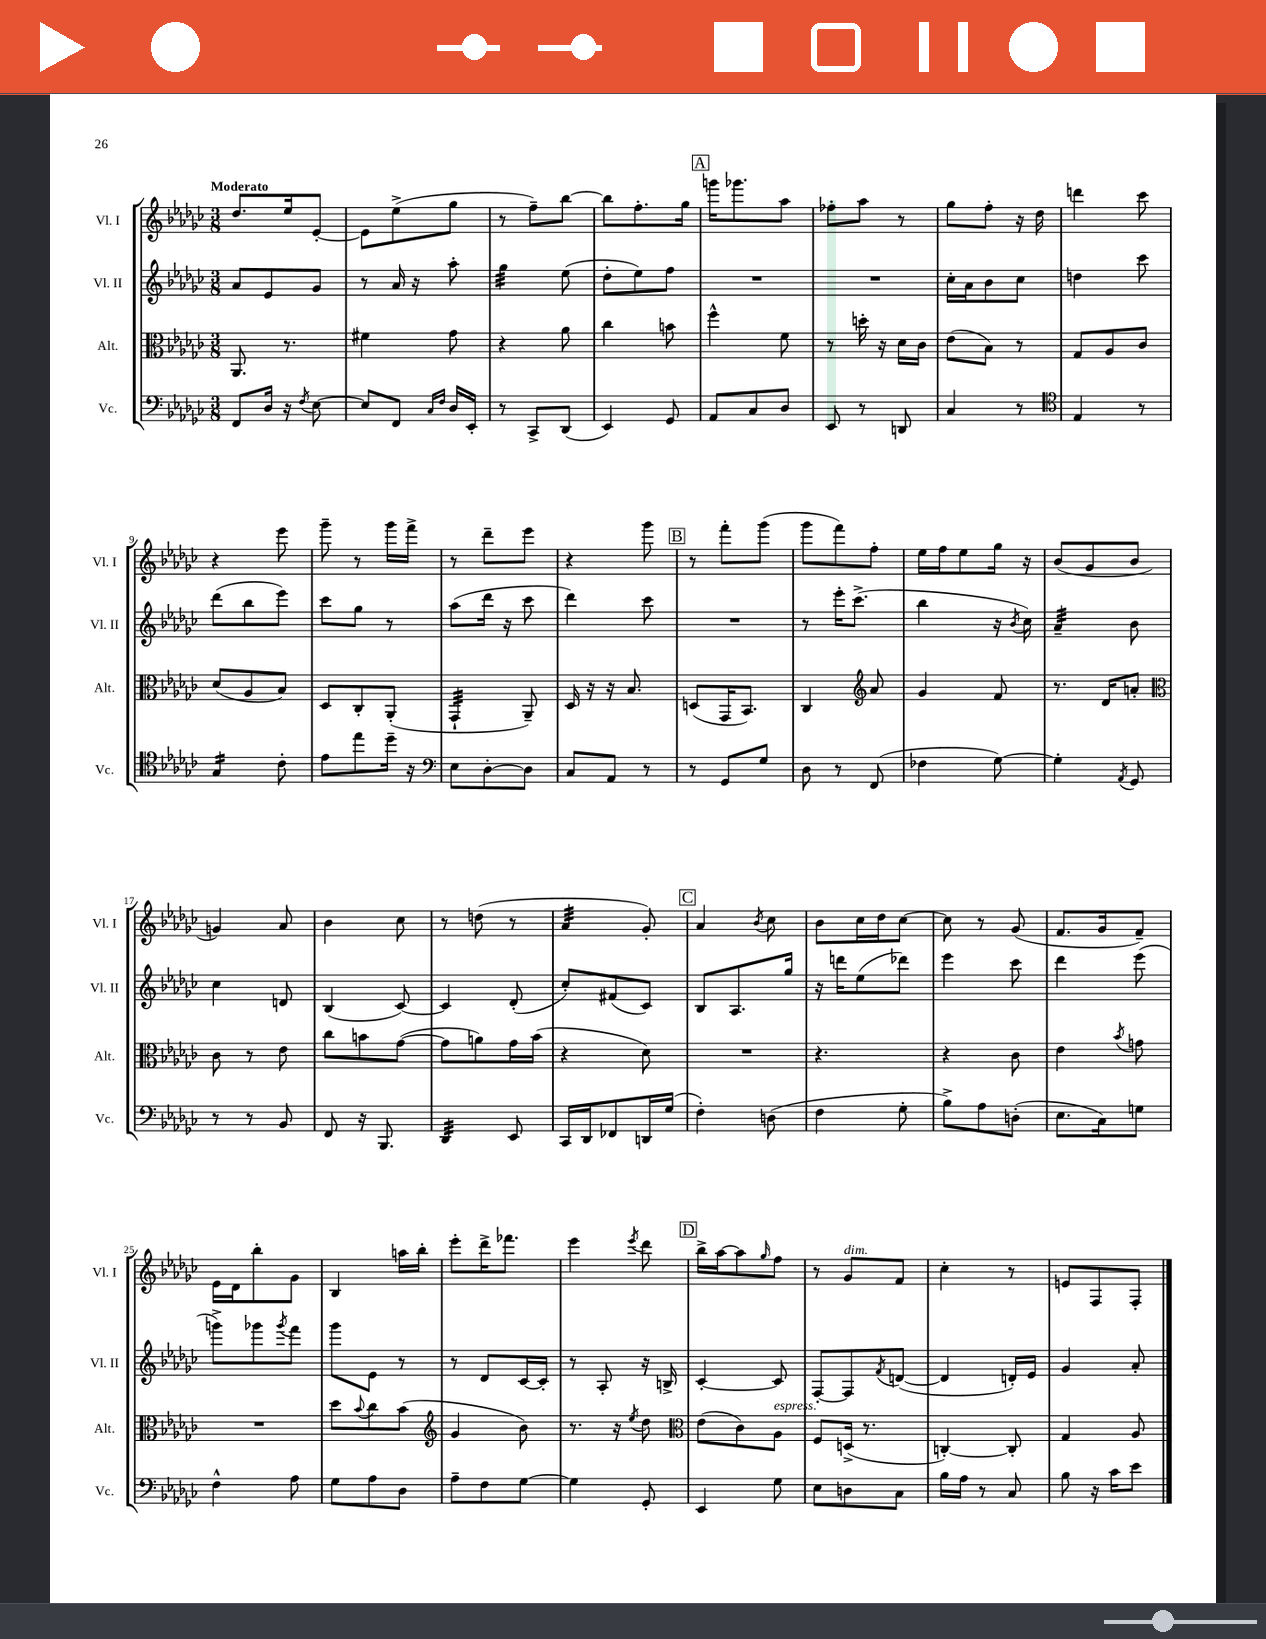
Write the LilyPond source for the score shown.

<<
\new StaffGroup <<
\new Staff = "s0" \with { instrumentName = "Vl. I" shortInstrumentName = "Vl. I" } {
    \clef treble \key ges \major \numericTimeSignature \time 3/8 \tempo "Moderato"
    des''8. ees''16 ees'8~-. |
    ees'8 ees''8->( ges''8 |
    r8 f''8--) bes''8~ |
    bes''8 f''8.-. ges''16 |
    \mark \markup { \box "A" } g'''16 ges'''8. aes''8 |
    fes''8-. aes''8 r8 |
    ges''8 f''8-. r16 des''16 |
    d'''4 ces'''8 |
    r4 ees'''8 |
    ges'''8-- r8 ges'''16 f'''16-> |
    r8 des'''8-- ees'''8 |
    r4 ges'''8 |
    \mark \markup { \box "B" } r8 f'''8-. ges'''8( |
    ges'''8 f'''8) f''8-. |
    ees''16 f''16 ees''8 ges''16 r16 |
    bes'8( ges'8 bes'8 |
    g'4) aes'8 |
    bes'4 ces''8 |
    r8 d''8( r8 |
    aes'4:32 ges'8-.) |
    \mark \markup { \box "C" } aes'4 \acciaccatura { bes'8 } ces''8 |
    bes'8 ces''16 des''16 ces''8~ |
    ces''8 r8 ges'8( |
    f'8. ges'16 f'8--) |
    ees'16 des'16 bes''8-. ges'8 |
    bes4 a''16 bes''16-. |
    ees'''8-. des'''16-> fes'''8. |
    ees'''4 \acciaccatura { ees'''8 } des'''8 |
    \mark \markup { \box "D" } bes''16-> aes''16~ aes''8 \grace { ges''16 } f''8 |
    r8 ges'8^\markup { \italic "dim." } f'8 |
    ces''4-. r8 |
    e'8 f8 f8-. \bar "|." |
}
\new Staff = "s1" \with { instrumentName = "Vl. II" shortInstrumentName = "Vl. II" } {
    \clef treble \key ges \major \numericTimeSignature \time 3/8
    aes'8 ees'8 ges'8 |
    r8 aes'16 r16 aes''8-. |
    ges''4:32 ees''8( |
    des''8-. ees''8) f''8 |
    \mark \markup { \box "A" } R4. |
    R4. |
    ces''16-. aes'16 bes'8 ces''8 |
    d''4 ces'''8 |
    des'''8( bes''8 ees'''8) |
    ces'''8 ges''8 r8 |
    aes''8( des'''16 r16 ces'''8 |
    des'''4) ces'''8 |
    \mark \markup { \box "B" } R4. |
    r8 ees'''16-. ces'''8.->( |
    bes''4 r16 \acciaccatura { bes'8 } ces''16) |
    aes'4:32-- bes'8 |
    ces''4 d'8 |
    bes4( ces'8~) |
    ces'4 des'8-.( |
    ces''8-.) fis'8( ces'8) |
    \mark \markup { \box "C" } bes8 aes8. ges''16 |
    r16 d'''16 ees''8( des'''8) |
    ees'''4 ces'''8 |
    des'''4 ees'''8( |
    g'''8->) ges'''8 \acciaccatura { ges'''8 } f'''8 |
    ges'''8 ees'8 r8 |
    r8 des'8 ces'16~ ces'16-. |
    r8 aes8-. r16 b16-> |
    \mark \markup { \box "D" } ces'4~-. ces'8 |
    f8~-. f8 \acciaccatura { f'8 } d'8~( |
    d'4 d'16-.) ees'16 |
    ges'4 aes'8-. \bar "|." |
}
\new Staff = "s2" \with { instrumentName = "Alt." shortInstrumentName = "Alt." } {
    \clef alto \key ges \major \numericTimeSignature \time 3/8
    aes,8. r8. |
    fis'4 ges'8 |
    r4 aes'8 |
    ces''4 b'8 |
    \mark \markup { \box "A" } f''4-^ f'8 |
    r8 d''16-. r16 des'16 ces'16 |
    ees'8( bes8) r8 |
    ges8 aes8 ces'8 |
    des'8( aes8 bes8) |
    des8 ces8-. aes,8-.( |
    ges,4:32-! aes,8--) |
    des16 r16 r16 bes8. |
    \mark \markup { \box "B" } d8( ges,16 bes,8.) |
    ces4 \clef treble aes'8 |
    ges'4 f'8 |
    r8. des'16 a'8-. |
    \clef alto ces'8 r8 ees'8 |
    ces''8 b'8 ges'8~( |
    ges'8 a'8) ges'16 bes'16( |
    r4 des'8) |
    \mark \markup { \box "C" } R4. |
    r4. |
    r4 ces'8 |
    ees'4 \acciaccatura { bes'8 } g'8 |
    R4. |
    des''8 \appoggiatura { bes'8 } ces''8 bes'8( |
    \clef treble ges'4 bes'8) |
    r8. r16 \acciaccatura { ees''8 } des''8 |
    \mark \markup { \box "D" } \clef alto ees'8( ces'8) aes8^\markup { \italic "espress." } |
    f8 d16->( r8. |
    c4~-.) c8-. |
    ges4 aes8 \bar "|." |
}
\new Staff = "s3" \with { instrumentName = "Vc." shortInstrumentName = "Vc." } {
    \clef bass \key ges \major \numericTimeSignature \time 3/8
    f,8 des16 r16 \acciaccatura { f8 } ees8~ |
    ees8 f,8 \grace { ces16 f16 } des16 ees,16-. |
    r8 ces,8-> des,8( |
    ees,4) ges,8 |
    \mark \markup { \box "A" } aes,8 ces8 des8 |
    ees,8 r8 d,8 |
    ces4 r8 |
    \clef tenor ees4 r8 |
    ges4:16 ces'8-. |
    ees'8 ees''8 des''16-- r16 |
    \clef bass ees8 des8~-. des8 |
    ces8 aes,8 r8 |
    \mark \markup { \box "B" } r8 ges,8 ges8 |
    des8 r8 f,8( |
    fes4 ges8~) |
    ges4-. \acciaccatura { aes,8 } ges,8 |
    r8 r8 bes,8 |
    f,8 r16 bes,,8. |
    des,4:32 ees,8 |
    ces,16 des,16 fes,8 d,16 ges16( |
    \mark \markup { \box "C" } f4-.) d8( |
    f4 ges8-. |
    bes8->) aes8 d8-.( |
    ees8. ces16) g8 |
    f4-^ aes8 |
    ges8 aes8 des8 |
    aes8-- f8 ges8~ |
    ges4 ges,8-. |
    \mark \markup { \box "D" } ees,4 ges8 |
    ees8 d8 ces8 |
    bes16 aes16 r8 ces8 |
    bes8 r16 ces'16 ees'8 \bar "|." |
}
>>
>>
